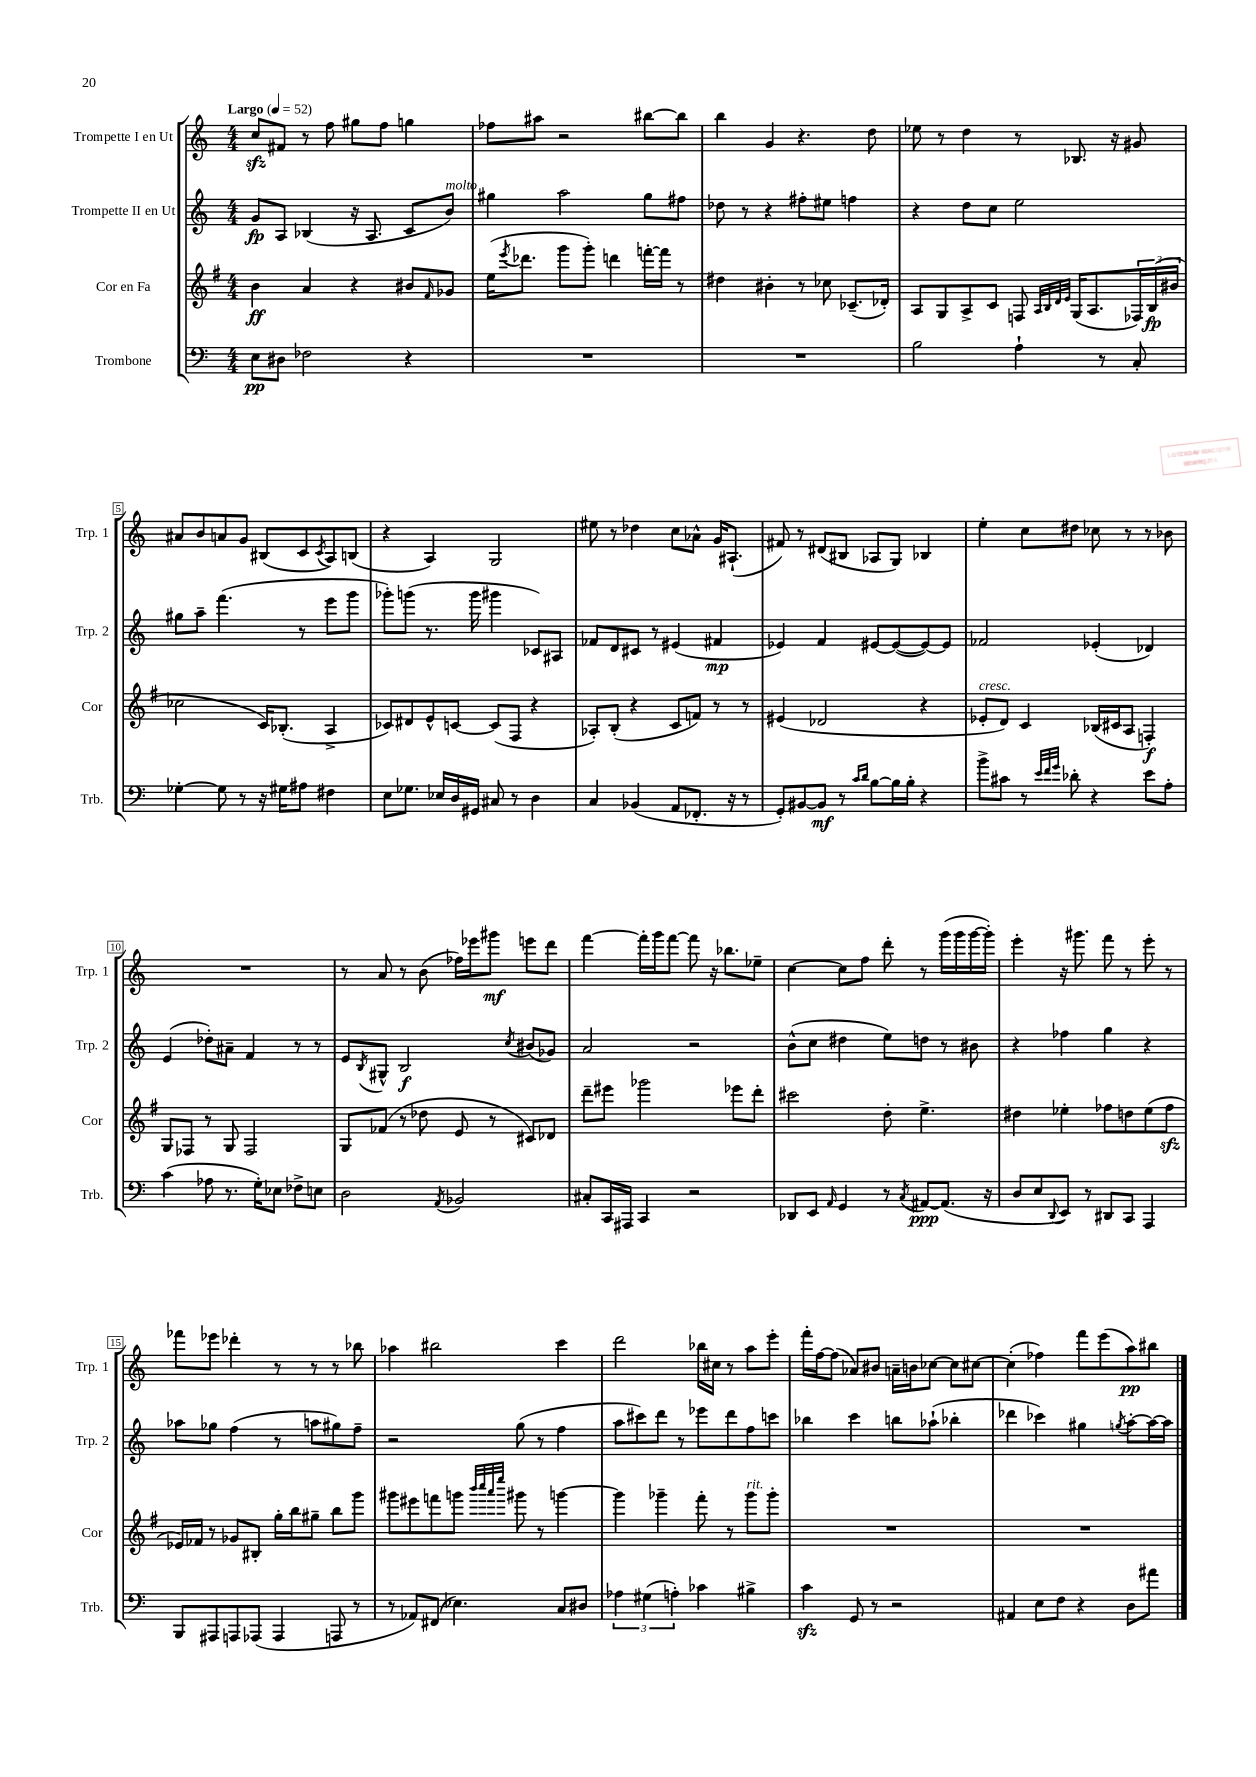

**kern	**dynam	**kern	**dynam	**kern	**dynam	**kern	**dynam
*part4	*part4	*part3	*part3	*part2	*part2	*part1	*part1
*staff4	*staff4	*staff3	*staff3	*staff2	*staff2	*staff1	*staff1
*I"Trombone	*	*I"Cor en Fa	*	*I"Trompette II en Ut	*	*I"Trompette I en Ut	*
*I'Trb.	*	*I'Cor	*	*I'Trp. 2	*	*I'Trp. 1	*
*clefF4	*	*clefG2	*	*clefG2	*	*clefG2	*
*k[]	*	*k[f#]	*	*k[]	*	*k[]	*
*M4/4	*	*M4/4	*	*M4/4	*	*M4/4	*
*MM52	*	*MM52	*	*MM52	*	*MM52	*
=1	=1	=1	=1	=1	=1	=1	=1
!	!	!	!	!	!	!LO:TX:a:B:t=Largo	!
8E\L	pp	4b\	ff	8g/L	fp	8cczz/L	.
8D#X\J	.	.	.	8A/J	.	8f#X/J	.
2F-X\	.	4a/	.	(4B-X/	.	8r	.
.	.	.	.	.	.	8ff\	.
.	.	4r	.	16r	.	8gg#X\L	.
.	.	.	.	8.A/	.	.	.
.	.	.	.	.	.	8ff\J	.
4r	.	8b#X/L	.	8c/L	.	4ggn\	.
.	.	16qqf#/	.	.	.	.	.
!	!	!	!	!LO:TX:a:i:t=molto	!	!	!
.	.	8g-X/J	.	8b/J)	.	.	.
=2	=2	=2	=2	=2	=2	=2	=2
1r	.	(16ee\KL	.	4gg#X\	.	8ff-X\L	.
.	.	8qeee/	.	.	.	.	.
.	.	8.ddd-X\J	.	.	.	.	.
.	.	.	.	.	.	8aa#X\J	.
.	.	8ggg\L	.	2aa\	.	2r	.
.	.	8ggg'\J)	.	.	.	.	.
.	.	4dddn\	.	.	.	.	.
.	.	[16fffn'\LL	.	8gg#\L	.	[8bb#X\L	.
.	.	16fff\JJ]	.	.	.	.	.
.	.	8r	.	8ff#X\J	.	8bb#\J]	.
=3	=3	=3	=3	=3	=3	=3	=3
1r	.	4dd#X\	.	8dd-X\	.	4bb\	.
.	.	.	.	8r	.	.	.
.	.	4b#X'\	.	4r	.	4g/	.
.	.	8r	.	8ff#X'\L	.	4.r	.
.	.	8cc-X\	.	8ee#X\J	.	.	.
.	.	(8.c-X~/L	.	4ffn\	.	.	.
.	.	.	.	.	.	8dd\	.
.	.	16d-X'/Jk)	.	.	.	.	.
=4	=4	=4	=4	=4	=4	=4	=4
2B\	.	8A/L	.	4r	.	8ee-X\	.
.	.	8G/	.	.	.	8r	.
.	.	8A^/	.	8dd\L	.	4dd\	.
.	.	8c/J	.	8cc\J	.	.	.
4A`\	.	8Fn/	.	2ee\	.	8r	.
.	.	32qqA/LLL	.	.	.	.	.
.	.	32qqB/	.	.	.	.	.
.	.	32qqd/	.	.	.	.	.
.	.	32qqe/JJJ	.	.	.	.	.
.	.	(16G/KL	.	.	.	8.B-X/	.
.	.	8.A/	.	.	.	.	.
8r	.	.	.	.	.	.	.
.	.	.	.	.	.	16r	.
8C'/	.	24F-X/L)	.	.	.	8g#X/	.
.	.	(24B/	fp	.	.	.	.
.	.	24b#X/JJ	.	.	.	.	.
!!LO:LB:g=z
=5	=5	=5	=5	=5	=5	=5	=5
[4G-X'\	.	2cc-X\	.	8gg#X\L	.	8a#X/L	.
.	.	.	.	8aa~\J	.	8b/	.
8G-\]	.	.	.	(4.fff\	.	8an/	.
8r	.	.	.	.	.	8g/J	.
16r	.	16c/KL)	.	.	.	(8B#X/L	.
16G#X\KL	.	(8.B-X'/J	.	.	.	.	.
8A#X\J	.	.	.	8r	.	8c/	.
.	.	.	.	.	.	8qc/	.
4F#X\	.	4A^/	.	8eee\L	.	8A/)	.
.	.	.	.	8ggg\J	.	(8Bn/J	.
=6	=6	=6	=6	=6	=6	=6	=6
8E\L	.	8c-X/L)	.	8ggg-X'\L)	.	4r	.
8.G-X\J	.	8d#X/	.	(8gggn\J	.	.	.
.	.	8e^^/	.	8.r	.	4A/)	.
16E-X/LL	.	.	.	.	.	.	.
16D/	.	[8cn/J	.	.	.	.	.
16GG#X/JJ	.	.	.	16ggg\	.	.	.
8C#X/	.	(8c/L]	.	4ggg#X\	.	2G/	.
8r	.	8F#/J	.	.	.	.	.
4D\	.	4r	.	8c-X/L)	.	.	.
.	.	.	.	8A#X/J	.	.	.
=7	=7	=7	=7	=7	=7	=7	=7
4C/	.	8A-X'/L)	.	8f-X/L	.	8ee#X\	.
.	.	(8B'/J	.	8d/	.	8r	.
(4BB-X/	.	4r	.	8c#X/J	.	4dd-X\	.
.	.	.	.	8r	.	.	.
8AA/L	.	8c/L	.	(4e#X/	.	8cc\L	.
8.FF-X'/J	.	8fn/J)	.	.	.	8a-X^^\J	.
.	.	8r	.	4f#X/	mp	16g/KL	.
16r	.	.	.	.	.	(8.A#X`/J	.
8r	.	8r	.	.	.	.	.
=8	=8	=8	=8	=8	=8	=8	=8
8GG'/L)	.	(4e#X/	.	4e-X/)	.	8f#X/)	.
[8BB#X/	.	.	.	.	.	8r	.
8BB#/J]	mf	2d-X/	.	4f/	.	(8d#X/L	.
8r	.	.	.	.	.	8B#X/J	.
16qqc/LL	.	.	.	.	.	.	.
16qqd/JJ	.	.	.	.	.	.	.
[8B\L	.	.	.	[8e#X/L	.	8A-X/L	.
16B\L]	.	.	.	(8e#/_	.	8G/J)	.
16B'\JJ	.	.	.	.	.	.	.
4r	.	4r	.	8e#/_)	.	4B-X/	.
.	.	.	.	8e#/J]	.	.	.
=9	=9	=9	=9	=9	=9	=9	=9
!	!	!LO:TX:a:i:t=cresc.	!	!	!	!	!
8b^\L	.	8e-X'/L	.	2f-X/	.	4ee'\	.
8c#X\J	.	8d/J)	.	.	.	.	.
8r	.	4c/	.	.	.	8cc\L	.
32qqe/LLL	.	.	.	.	.	.	.
32qqf/	.	.	.	.	.	.	.
32qqg/JJJ	.	.	.	.	.	.	.
8d-X'\	.	.	.	.	.	8dd#X\J	.
4r	.	(16B-X/LL	.	(4e-X'/	.	8cc-X\	.
.	.	16c#X/J	.	.	.	.	.
.	.	8A/J	.	.	.	8r	.
8e\L	.	4Fn'/)	f	4d-X/)	.	8r	.
8A'\J	.	.	.	.	.	8b-X\	.
!!LO:LB:g=z
=10	=10	=10	=10	=10	=10	=10	=10
(4c\	.	8G/L	.	(4e/	.	1r	.
.	.	8F-X/J	.	.	.	.	.
8A-X\	.	8r	.	8dd-X'\L)	.	.	.
8.r	.	8G/	.	8a#X~\J	.	.	.
.	.	2F-/	.	4f/	.	.	.
16G'\KL)	.	.	.	.	.	.	.
8E-X\J	.	.	.	.	.	.	.
8F-X^\L	.	.	.	8r	.	.	.
8En\J	.	.	.	8r	.	.	.
=11	=11	=11	=11	=11	=11	=11	=11
2D\	.	8G/L	.	8e/L	.	8r	.
.	.	.	.	8qB/	.	.	.
.	.	(8f-X/J	.	8G#X^^/J	.	8a/	.
.	.	8r	.	2B/	f	8r	.
.	.	8dd-X\	.	.	.	(8b\	.
8qAA/	.	.	.	.	.	.	.
2BB-X/	.	8e/	.	.	.	16ff-X\LL)	.
.	.	.	.	.	.	16eee-X\J	.
.	.	8r	.	.	.	8ggg#X\J	mf
.	.	.	.	8qcc/	.	.	.
.	.	8c#X/L)	.	(8b#X/L	.	8eeen\L	.
.	.	8d-X/J	.	8g-X/J)	.	8ddd\J	.
=12	=12	=12	=12	=12	=12	=12	=12
8C#X'/L	.	8ddd~\L	.	2a/	.	[4fff\	.
16CC/L	.	8eee#X\J	.	.	.	.	.
16AAA#X/JJ	.	.	.	.	.	.	.
4CC/	.	2ggg-X\	.	.	.	16fff'\LL]	.
.	.	.	.	.	.	16ggg\J	.
.	.	.	.	.	.	[8fff\J	.
2r	.	.	.	2r	.	8fff\]	.
.	.	.	.	.	.	16r	.
.	.	.	.	.	.	8.bb-X\L	.
.	.	8eee-X\L	.	.	.	.	.
.	.	8ddd'\J	.	.	.	8ee-X~\J	.
=13	=13	=13	=13	=13	=13	=13	=13
8DD-X/L	.	2ccc#X\	.	(8b^^\L	.	[4cc\	.
8EE/J	.	.	.	8cc\J	.	.	.
16qqAA/	.	.	.	.	.	.	.
4GG/	.	.	.	4dd#X\	.	8cc\L]	.
.	.	.	.	.	.	8ff\J	.
8r	.	8dd'\	.	8ee\L)	.	8ddd'\	.
8qC/	.	.	.	.	.	.	.
[8AA#X/L	ppp	4.ee^\	.	8ddn\J	.	8r	.
(8.AA#/J]	.	.	.	8r	.	(16ggg\LL	.
.	.	.	.	.	.	16ggg\	.
.	.	.	.	8b#X\	.	[16ggg\	.
16r	.	.	.	.	.	16ggg'\JJ])	.
=14	=14	=14	=14	=14	=14	=14	=14
8D/L	.	4dd#X\	.	4r	.	4eee'\	.
8E/	.	.	.	.	.	.	.
8qqDD/	.	.	.	.	.	.	.
8EE/J)	.	4ee-X'\	.	4ff-X\	.	16r	.
.	.	.	.	.	.	8.ggg#X\	.
8r	.	.	.	.	.	.	.
8DD#X/L	.	8ff-X\L	.	4gg\	.	8fff\	.
8CC/J	.	8ddn\	.	.	.	8r	.
4AAA/	.	(8ee-\	.	4r	.	8eee'\	.
.	.	8ff-zz\J	.	.	.	8r	.
!!LO:LB:g=z
=15	=15	=15	=15	=15	=15	=15	=15
8BBB/L	.	16e-X/LL)	.	8aa-X\L	.	8fff-X\L	.
.	.	16f-X/JJ	.	.	.	.	.
8AAA#X/	.	8r	.	8gg-X\J	.	8eee-X\J	.
8AAAn/	.	8g-X/L	.	(4ff\	.	4ddd-X'\	.
(8AAA-X/J	.	8B#X'/J	.	.	.	.	.
4AAA-/	.	16gg'\LL	.	8r	.	8r	.
.	.	16bb\J	.	.	.	.	.
.	.	8gg#X~\J	.	8aan\L	.	8r	.
8AAAn/	.	8bb\L	.	8gg#X\)	.	8r	.
8r	.	8ggg\J	.	8ff~\J	.	8bb-X\	.
=16	=16	=16	=16	=16	=16	=16	=16
8r	.	8ggg#X\L	.	2r	.	4aa-X\	.
8AA-X/L)	.	8eee#X\	.	.	.	.	.
(8FF#X/J	.	8fffn\	.	.	.	2bb#X\	.
4.E-X\)	.	8gggn\J	.	.	.	.	.
.	.	32qqbbb/LLL	.	.	.	.	.
.	.	32qqcccc/	.	.	.	.	.
.	.	32qqaaa/	.	.	.	.	.
.	.	32qqeeee/JJJ	.	.	.	.	.
.	.	8ggg#X\	.	(8gg\	.	.	.
.	.	8r	.	8r	.	.	.
8C/L	.	[4gggn\	.	4ff\	.	4ccc\	.
8D#X/J	.	.	.	.	.	.	.
=17	=17	=17	=17	=17	=17	=17	=17
6A-X\	.	4ggg\]	.	8aa\L	.	2ddd\	.
.	.	.	.	8ccc#X\)	.	.	.
(6G#X\	.	.	.	.	.	.	.
.	.	4ggg-X~\	.	8ddd\J	.	.	.
6An'\)	.	.	.	.	.	.	.
.	.	.	.	8r	.	.	.
4c-X\	.	8fff#'\	.	8eee-X\L	.	16bb-X\LL	.
.	.	.	.	.	.	16cc#X\JJ	.
.	.	8r	.	8ddd\	.	8r	.
!	!	!LO:TX:a:i:t=rit.	!	!	!	!	!
4B#X^\	.	8ggg-\L	.	8ff\	.	8aa\L	.
.	.	8ggg-'\J	.	8cccn\J	.	8eee'\J	.
=18	=18	=18	=18	=18	=18	=18	=18
4czz\	.	1r	.	4bb-X\	.	16fff'\LL	.
.	.	.	.	.	.	[16ff\J	.
.	.	.	.	.	.	(8ff\J]	.
8GG/	.	.	.	4ccc\	.	8a-X/L)	.
8r	.	.	.	.	.	8b#X/J	.
2r	.	.	.	8bbn\L	.	16an~\LL	.
.	.	.	.	.	.	16bn\J	.
.	.	.	.	(8aa-X`\J	.	[8cc-X\J	.
.	.	.	.	4bb-X'\	.	8cc-\L]	.
.	.	.	.	.	.	[8cc#X\J	.
=19	=19	=19	=19	=19	=19	=19	=19
4AA#X/	.	1r	.	4ddd-X\	.	(4cc#'\]	.
8E\L	.	.	.	4ccc-X\)	.	4ff-X\)	.
8F\J	.	.	.	.	.	.	.
4r	.	.	.	4gg#X\	.	8fff\L	.
.	.	.	.	.	.	(8eee\	.
.	.	.	.	8qggn/	.	.	.
8D\L	.	.	.	[8aa'\L	.	8aa\)	pp
8a#X\J	.	.	.	16aa\L_	.	8bb#X\J	.
.	.	.	.	16aa\JJ]	.	.	.
==	==	==	==	==	==	==	==
*-	*-	*-	*-	*-	*-	*-	*-
